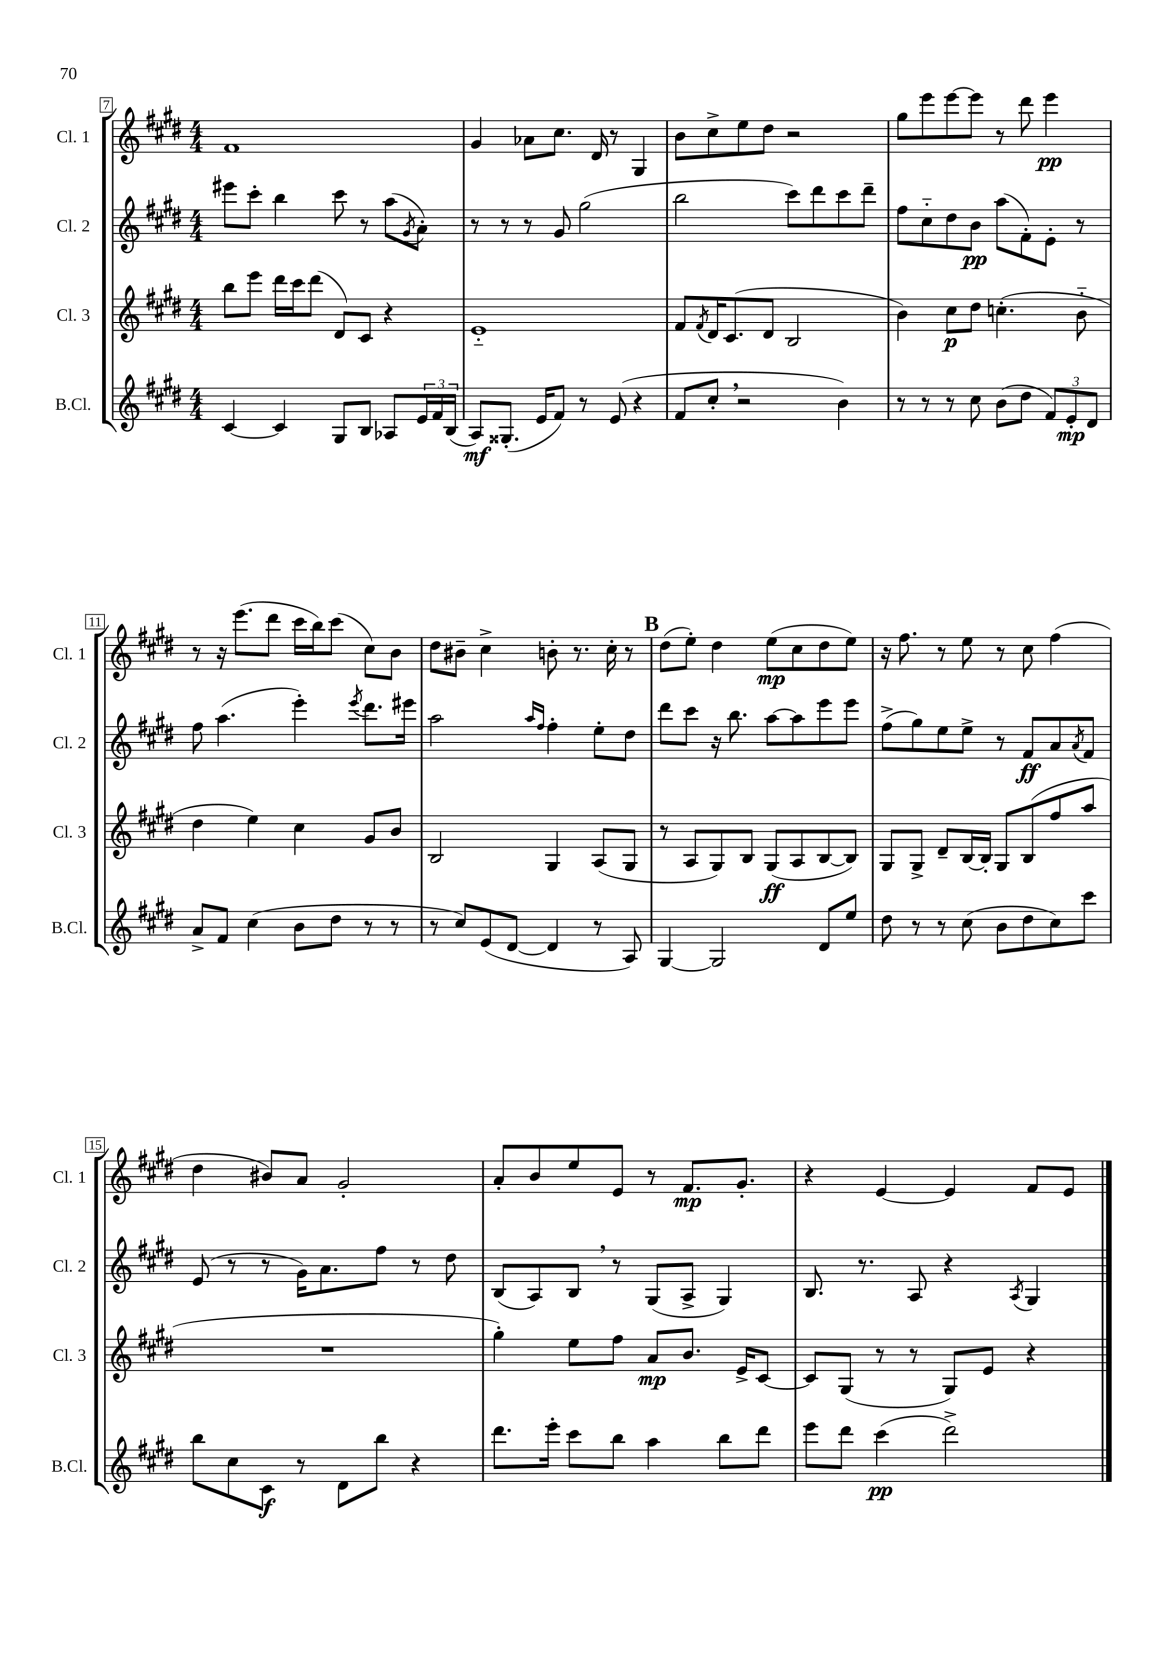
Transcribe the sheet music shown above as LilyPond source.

<<
\new StaffGroup <<
\new Staff = "s0" \with { instrumentName = "Cl. 1" shortInstrumentName = "Cl. 1" } {
    \clef treble \key e \major \numericTimeSignature \time 4/4
    fis'1 |
    gis'4 aes'8 cis''8. dis'16 r8 gis4 |
    b'8 cis''8-> e''8 dis''8 r2 |
    gis''8 e'''8 e'''8~ e'''8 r8 dis'''8 e'''4\pp |
    r8 r16 e'''8.( dis'''8 cis'''16 b''16) cis'''8( cis''8) b'8 |
    dis''8 bis'8-- cis''4-> b'8-. r8. cis''16-. r8 |
    \mark \markup { \bold "B" } dis''8( e''8-.) dis''4 e''8\mp( cis''8 dis''8 e''8) |
    r16 fis''8. r8 e''8 r8 cis''8 fis''4( |
    dis''4 bis'8) a'8 gis'2-. |
    a'8-. b'8 e''8 e'8 r8 fis'8.\mp gis'8.-. |
    r4 e'4~ e'4 fis'8 e'8 \bar "|." |
}
\new Staff = "s1" \with { instrumentName = "Cl. 2" shortInstrumentName = "Cl. 2" } {
    \clef treble \key e \major \numericTimeSignature \time 4/4
    eis'''8 cis'''8-. b''4 cis'''8 r8 a''8( \acciaccatura { gis'8 } a'8-.) |
    r8 r8 r8 gis'8 gis''2( |
    b''2 cis'''8) dis'''8 cis'''8 dis'''8-- |
    fis''8 cis''8-_ dis''8 b'8\pp a''8( fis'8-.) e'8-. r8 |
    fis''8 a''4.( e'''4-.) \acciaccatura { e'''8 } dis'''8. eis'''16 |
    a''2 \grace { a''16 fis''16 } fis''4-. e''8-. dis''8 |
    \mark \markup { \bold "B" } dis'''8 cis'''8 r16 b''8. a''8~ a''8 e'''8 e'''8 |
    fis''8->( gis''8) e''8 e''8-> r8 fis'8\ff a'8 \acciaccatura { a'8 } fis'8 |
    e'8( r8 r8 gis'16) a'8. fis''8 r8 dis''8 |
    b8( a8) b8 \breathe r8 gis8( a8-> gis4) |
    b8. r8. a8 r4 \acciaccatura { a8 } gis4 \bar "|." |
}
\new Staff = "s2" \with { instrumentName = "Cl. 3" shortInstrumentName = "Cl. 3" } {
    \clef treble \key e \major \numericTimeSignature \time 4/4
    b''8 e'''8 dis'''16 cis'''16 dis'''8( dis'8) cis'8 r4 |
    e'1-_ |
    fis'8 \acciaccatura { fis'8 } dis'16 cis'8.( dis'8 b2 |
    b'4) cis''8\p dis''8 c''4.-.( b'8-_ |
    dis''4 e''4) cis''4 gis'8 b'8 |
    b2 gis4 a8( gis8 |
    \mark \markup { \bold "B" } r8 a8 gis8) b8 gis8\ff( a8 b8~ b8) |
    gis8 gis8-> dis'8-- b16~ b16-. gis8 b8( fis''8 a''8 |
    R1 |
    gis''4-.) e''8 fis''8 a'8\mp b'8. e'16-> cis'8~ |
    cis'8 gis8( r8 r8 gis8) e'8 r4 \bar "|." |
}
\new Staff = "s3" \with { instrumentName = "B.Cl." shortInstrumentName = "B.Cl." } {
    \clef treble \key e \major \numericTimeSignature \time 4/4
    cis'4~ cis'4 gis8 b8 aes8 \tuplet 3/2 { e'16 fis'16 b16( } |
    a8\mf) gisis8.-.( e'16 fis'8) r8 e'8( r4 |
    fis'8 cis''8-. \breathe r2 b'4) |
    r8 r8 r8 cis''8 b'8( dis''8 \tuplet 3/2 { fis'8) e'8-.\mp dis'8 } |
    a'8-> fis'8 cis''4( b'8 dis''8 r8 r8 |
    r8 cis''8) e'8( dis'8~ dis'4 r8 a8) |
    \mark \markup { \bold "B" } gis4~ gis2 dis'8 e''8 |
    dis''8 r8 r8 cis''8( b'8 dis''8 cis''8) cis'''8 |
    b''8 cis''8 cis'8\f r8 dis'8 b''8 r4 |
    dis'''8. e'''16-. cis'''8 b''8 a''4 b''8 dis'''8 |
    e'''8 dis'''8 cis'''4\pp( dis'''2->) \bar "|." |
}
>>
>>
\layout { \context { \Score currentBarNumber = #7 \override BarNumber.stencil = #(make-stencil-boxer 0.1 0.3 ly:text-interface::print) } }
